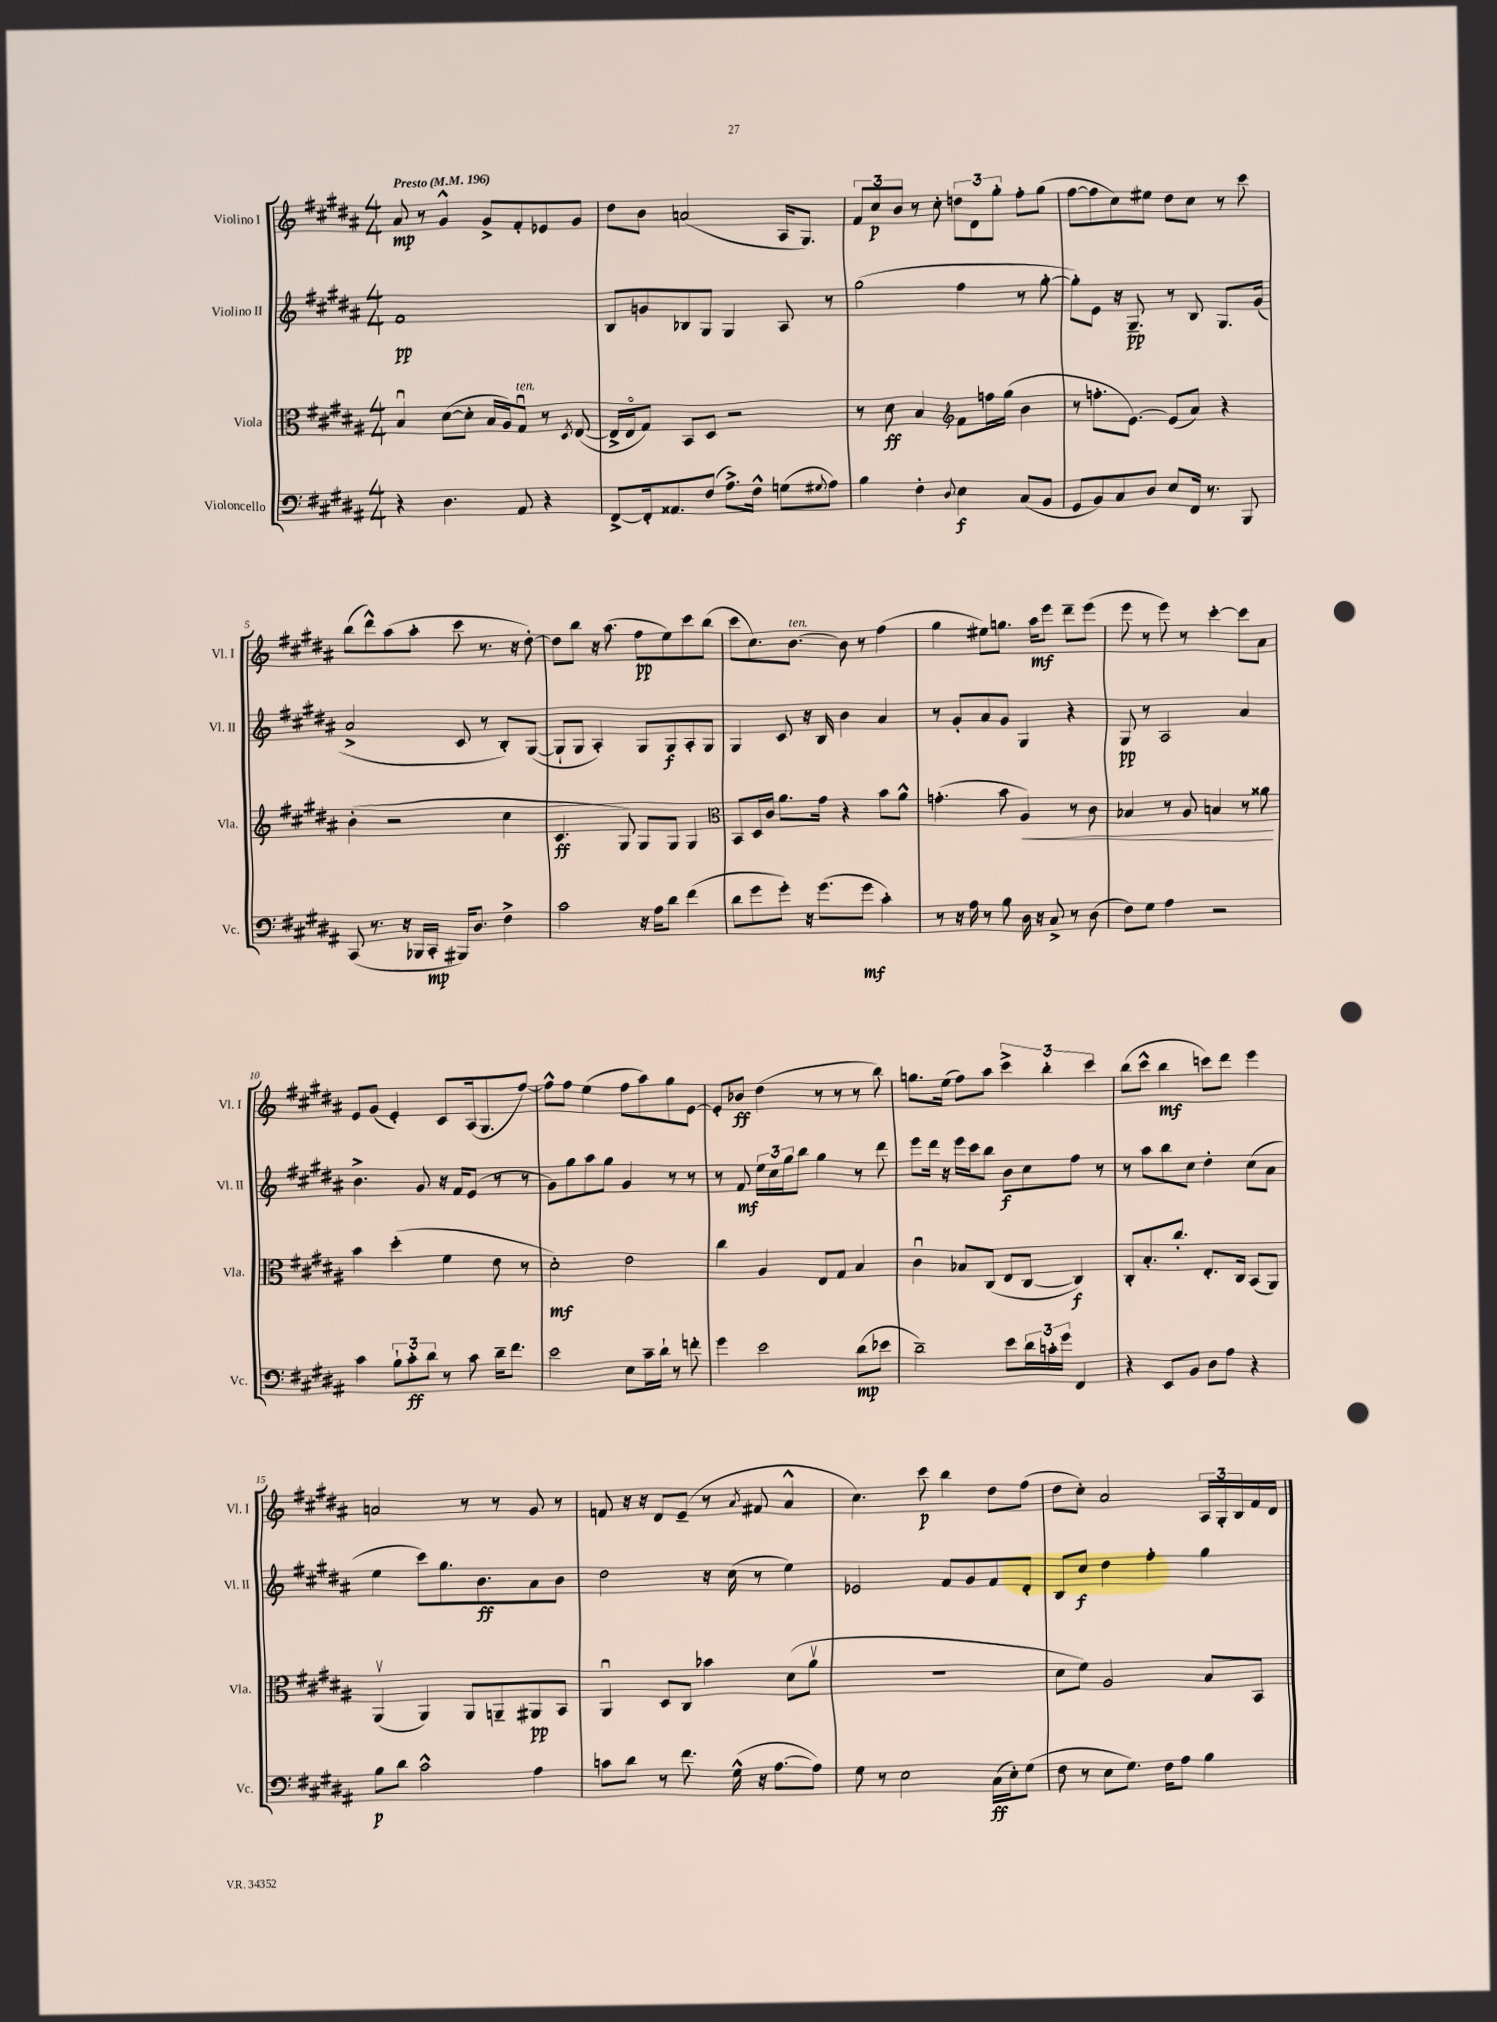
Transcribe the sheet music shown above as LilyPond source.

<<
\new StaffGroup <<
\new Staff = "s0" \with { instrumentName = "Violino I" shortInstrumentName = "Vl. I" } {
    \clef treble \key b \major \numericTimeSignature \time 4/4 \tempo "Presto" 4 = 196
    ais'8\mp r8 gis'4-^ gis'8-> fis'8-. ees'8 gis'8 |
    dis''8 b'8 a'2( ais16 gis8.) |
    \tuplet 3/2 { fis'8 cis''8\p b'8 } r8 cis''8-. \tuplet 3/2 { d''8 dis'8 gis''8-. } fis''8-. gis''8( |
    fis''8~ fis''8 cis''8) eis''8 dis''8 cis''8 r8 cis'''8 |
    b''8( dis'''8-^) ais''8( ais''8-. cis'''8 r8. r16 dis''8~-.) |
    dis''8 b''8 r16 ais''8.( fis''8\pp e''8) cis'''8 b''8( |
    cis'''8 cis''8.) b'8.~^\markup { \italic "ten." } b'8 r8 fis''4( |
    gis''4 eis''8) g''8. ais''16\mf e'''8 dis'''8-- e'''8( |
    e'''8 r8 e'''8) r8 cis'''4~-. cis'''8 ais'8 |
    e'8 gis'8( e'4-.) cis'8 ais16( gis8. fis''8~) |
    fis''8-^ fis''8 e''4( fis''8 ais''8) gis''8 e'8~ |
    e'8-. bes'8\ff dis''4( r8 r8 r8 b''8) |
    g''8. e''16( fis''8) ais''8 \tuplet 3/2 { cis'''4-> b''4-. cis'''4 } |
    b''8( cis'''8-^ b''4\mf c'''8) dis'''8 e'''4 |
    a'2 r8 r8 gis'8 r8 |
    f'8 r16 r16 dis'8 e'8--( r8 \acciaccatura { ais'8 } fis'8 ais'4-^ |
    cis''4.) cis'''8\p b''4 dis''8 fis''8( |
    dis''8 cis''8-.) ais'2 \tuplet 3/2 { ais16 gis16-. b16 } fis'16 dis'16 \bar "|." |
}
\new Staff = "s1" \with { instrumentName = "Violino II" shortInstrumentName = "Vl. II" } {
    \clef treble \key b \major \numericTimeSignature \time 4/4
    fis'1\pp |
    b8 g'8 bes8 gis8 gis4 ais8 r8 |
    gis''2( fis''4 r8 gis''8~-. |
    gis''8-.) e'8 r16 gis8.--\pp r8 b8 gis8. gis'16( |
    ais'2-> cis'8 r8 b8-.) gis8~( |
    gis8-! gis8 ais4-.) gis8 gis8\f ais8-. gis8 |
    gis4 cis'8 r16 b16 b'4 ais'4 |
    r8 gis'8-. ais'8 gis'8 gis4 r4 |
    gis8\pp r8 ais2 ais'4 |
    b'4.-> gis'8 r16 fis'16 e'8( r8 r8 |
    gis'8) gis''8 ais''8 gis''8 gis'4 r8 r8 |
    r8 fis'8\mf \tuplet 3/2 { e''16 cis''16 gis''16 } b''8 gis''4 r8 dis'''8 |
    e'''8 dis'''16 r16 e'''16 cis'''16 b''8 b'8\f cis''8 fis''8 r8 |
    r8 ais''8 b''8 cis''8 dis''4-. cis''8( ais'8 |
    e''4 cis'''8) gis''8. b'8.\ff ais'8 b'8 |
    dis''2 r16 cis''16( r8 e''4) |
    ees'2 fis'8 gis'8 fis'8 dis'8-. |
    b8 cis''8\f dis''4 fis''4-. gis''4 \bar "|." |
}
\new Staff = "s2" \with { instrumentName = "Viola" shortInstrumentName = "Vla." } {
    \clef alto \key b \major \numericTimeSignature \time 4/4
    b4\downbow dis'8~( dis'8-. b16 ais16) gis8\downbow^\markup { \italic "ten." } r8 \acciaccatura { dis8 } e8~( |
    e16-> e16\flageolet gis8) b,8 dis8 r2 |
    r8 dis'8\ff b4 \clef treble fis'8 f''16 gis''16( b'4 |
    r8 f''8.-. e'8.~) e'8( ais'8) r4 |
    b'4-.( r2 cis''4 |
    cis'4.\ff gis8) gis8 gis8 gis4 |
    \clef alto b,8 dis16 cis'16 ais'8. gis'16 r4 b'8 ais'8-^ |
    g'4.-.( b'8 ais4\<) r8 cis'8 |
    bes4 r8 ais8 b4 r8 aisis'8\! |
    b'4 dis''4-.( fis'4 e'8 r8 |
    dis'2-.\mf) e'2 |
    cis''4 ais4 e8 gis8 b4 |
    cis'4\downbow bes8 cis8( e8 cis8~ cis4\f) |
    cis8-. b8.-. cis''8.-. e8.-. cis16 b,8( ais,8) |
    ais,4\upbow( ais,4) ais,8 a,8-- ais,8\pp b,8 |
    ais,4\downbow dis8 cis8 bes'4 dis'8( ais'8\upbow |
    R1 |
    dis'8 fis'8) ais2 b8 b,8 \bar "|." |
}
\new Staff = "s3" \with { instrumentName = "Violoncello" shortInstrumentName = "Vc." } {
    \clef bass \key b \major \numericTimeSignature \time 4/4
    r4 dis4. ais,8 r4 |
    fis,8~-> fis,16-. aisis,8. fis8( ais8.->) fis16-^ g8( \appoggiatura { gis8 } ais8) |
    b4 fis4-. \appoggiatura { dis8 } e4\f cis8( b,8 |
    gis,8 b,8) cis8 dis8 e8 fis,16 r8. b,,8 |
    cis,8( r8. r16 bes,,16 cis,16-.\mp bis,,16) dis8. fis4-> |
    cis'2 r16 ais16 dis'8 fis'4( |
    dis'8 gis'8 gis'8-.) r16 gis'8.( gis'8\mf cis'4-.) |
    r8 r16 ais16 r8 b8 dis16 r16 cis8-> r8 dis8( |
    fis8) gis8 ais4 r2 |
    cis'4 \tuplet 3/2 { b8-! cis'8-.\ff dis'8 } r8 cis'8 dis'16-- fis'8. |
    e'2 e8 cis'16-- dis'16-! r8 f'8-. |
    gis'4 e'2 dis'8\mp( ees'8 |
    dis'2--) e'8 \tuplet 3/2 { dis'16 c'16-. gis'16 } fis,4 |
    r4 e,8 b,8 dis8 ais8 r4 |
    b8\p dis'8 cis'2-^ ais4 |
    c'8 dis'8 r8 fis'8. gis16-^( r16 ais8.~ ais8) |
    gis8 r8 e2 cis16\ff( e16-.) gis8( |
    fis8 r8 e8 gis8.) fis16 ais8 b4 \bar "|." |
}
>>
>>
